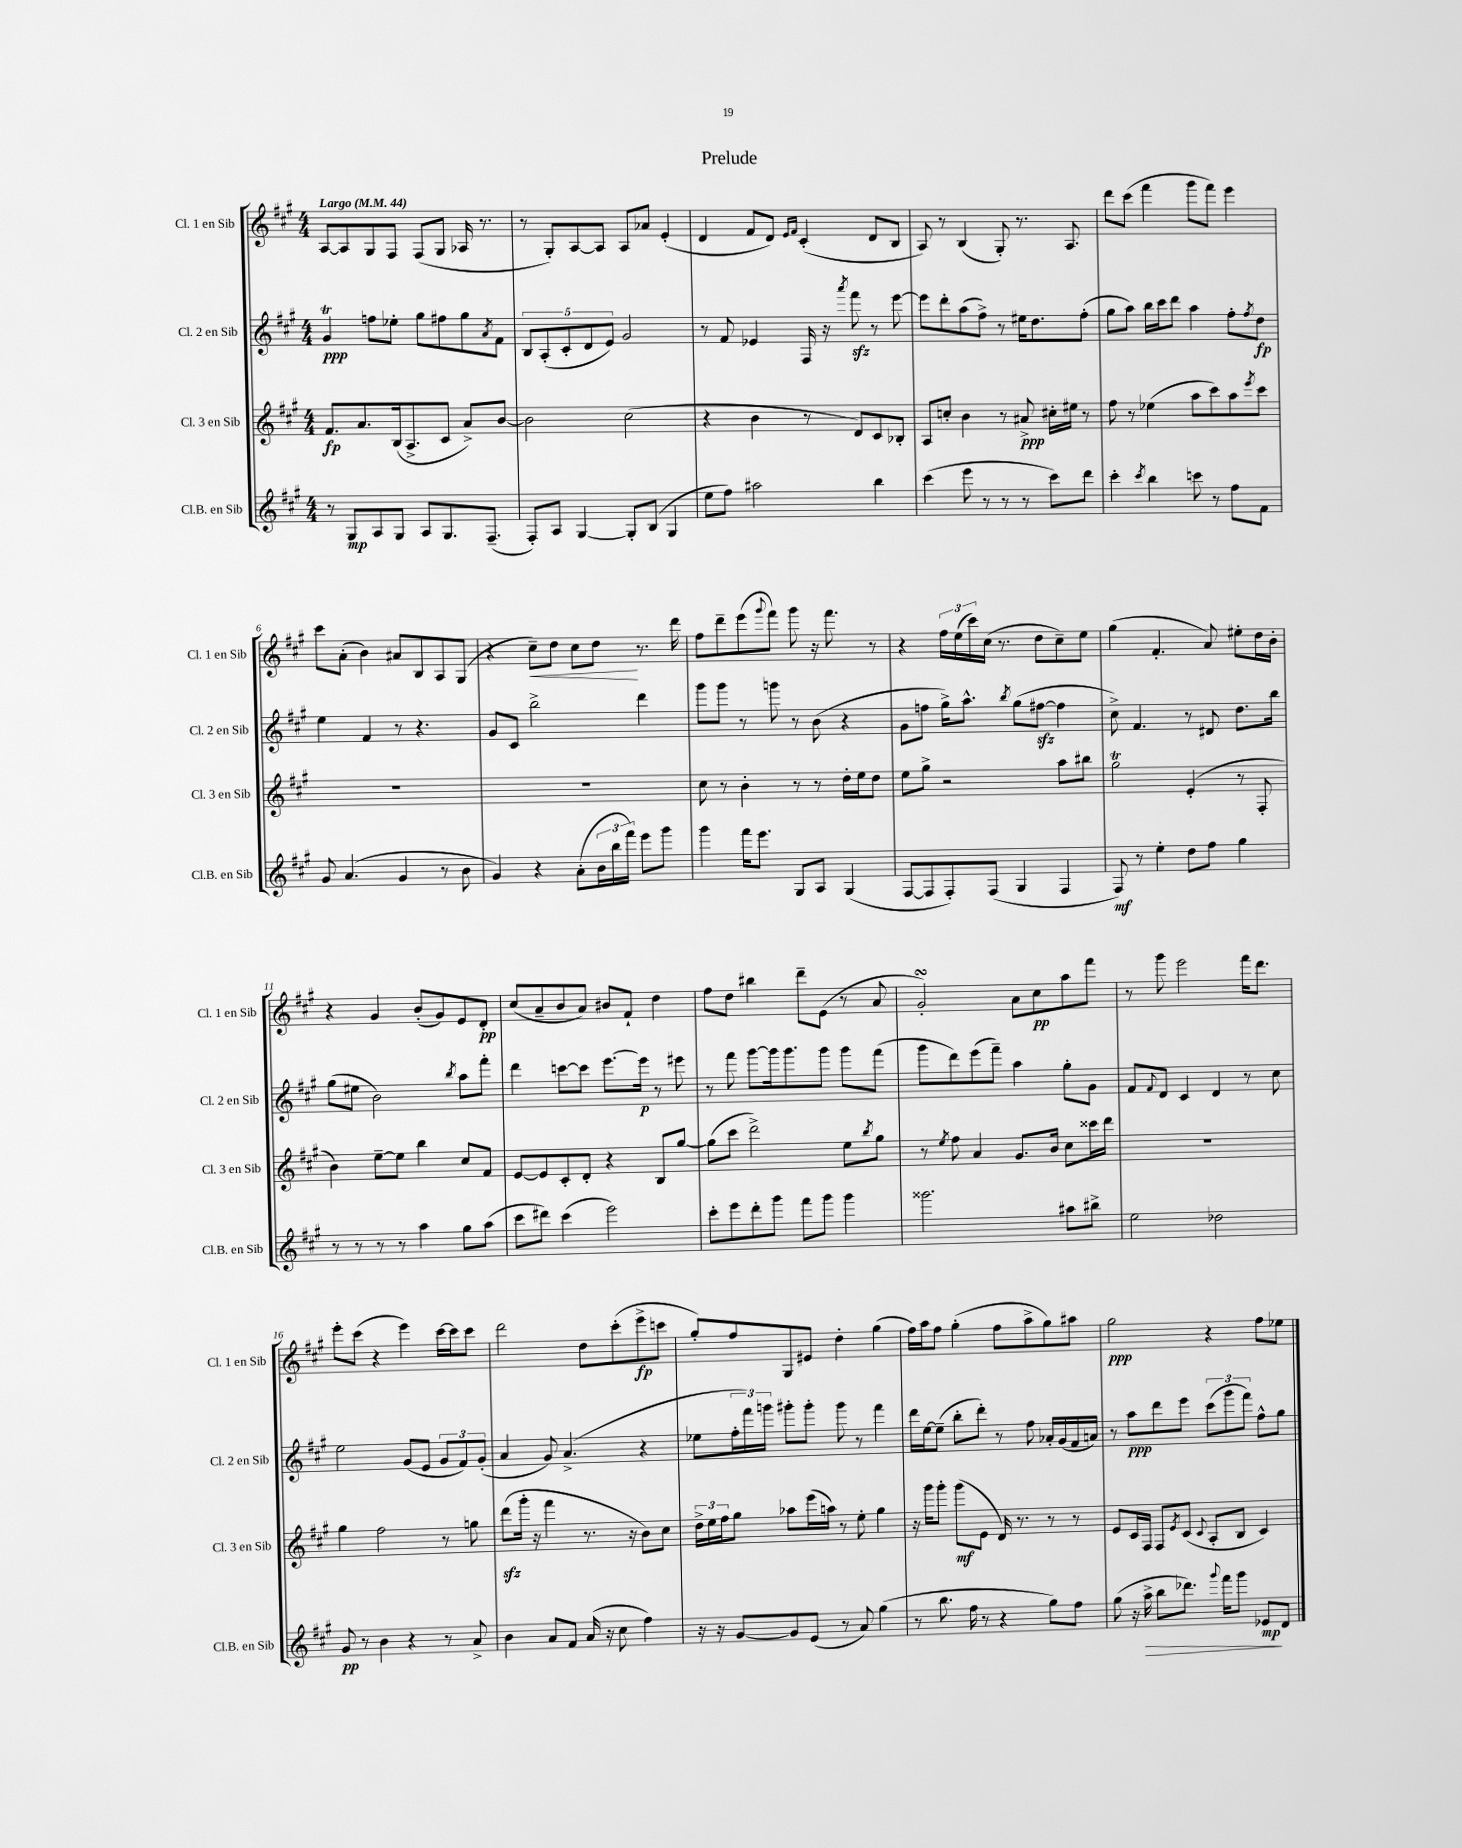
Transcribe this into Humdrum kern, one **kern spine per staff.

**kern	**dynam	**kern	**dynam	**kern	**dynam	**kern	**dynam
*part4	*part4	*part3	*part3	*part2	*part2	*part1	*part1
*staff4	*staff4	*staff3	*staff3	*staff2	*staff2	*staff1	*staff1
*I"Cl.B. en Sib	*	*I"Cl. 3 en Sib	*	*I"Cl. 2 en Sib	*	*I"Cl. 1 en Sib	*
*I'Cl.B. en Sib	*	*I'Cl. 3 en Sib	*	*I'Cl. 2 en Sib	*	*I'Cl. 1 en Sib	*
*clefG2	*	*clefG2	*	*clefG2	*	*clefG2	*
*k[f#c#g#]	*	*k[f#c#g#]	*	*k[f#c#g#]	*	*k[f#c#g#]	*
*M4/4	*	*M4/4	*	*M4/4	*	*M4/4	*
*MM44	*	*MM44	*	*MM44	*	*MM44	*
=1	=1	=1	=1	=1	=1	=1	=1
!	!	!	!	!	!	!LO:TX:a:B:t=Largo	!
8r	.	8.f#/L	fp	4g#t/	ppp	[8A/L	.
8G#/L	mp	.	.	.	.	8A/]	.
.	.	8.a/	.	.	.	.	.
8A/	.	.	.	8ffn\L	.	8G#/	.
8G#/J	.	(16B/k	.	8ee-X'\J	.	8F#/J	.
.	.	8.A^/	.	.	.	.	.
8A/L	.	.	.	8gg#\L	.	(8F#/L	.
8.G#/	.	8c#/J	.	8ff#X\	.	8G#/J	.
.	.	8a^/L)	.	8gg#\	.	16A-X/	.
(8.F#~/J	.	.	.	.	.	8.r	.
.	.	.	.	8qa/	.	.	.
.	.	[8b/J	.	8f#\J	.	.	.
=2	=2	=2	=2	=2	=2	=2	=2
8F#'/L)	.	2b\]	.	10B/L	.	8r	.
.	.	.	.	(10A'/	.	.	.
8A/J	.	.	.	.	.	8G#'/L)	.
.	.	.	.	10c#'/	.	.	.
[4G#/	.	.	.	.	.	[8A/	.
.	.	.	.	10d/	.	.	.
.	.	.	.	.	.	8A/J]	.
.	.	.	.	10e/J)	.	.	.
8G#'/L]	.	(2cc#\	.	2g#/	.	8A/L	.
(8B/J	.	.	.	.	.	8a-X/J	.
4G#/	.	.	.	.	.	(4e'/	.
=3	=3	=3	=3	=3	=3	=3	=3
8ee\L	.	4r	.	8r	.	4d/	.
8ff#\J)	.	.	.	8f#/	.	.	.
2aa#X\	.	4b\	.	4e-X/	.	8f#/L	.
.	.	.	.	.	.	8d/J)	.
.	.	.	.	.	.	16qqe/LL	.
.	.	.	.	.	.	16qqf#/JJ	.
.	.	8r	.	16F#/	.	(4c#'/	.
.	.	.	.	16r	.	.	.
.	.	.	.	8qaaa/	.	.	.
.	.	8d/L)	.	8fff#zz\	.	.	.
4bb\	.	8c#/	.	8r	.	8d/L	.
.	.	8B-X'/J	.	[8eee\	.	8B/J	.
=4	=4	=4	=4	=4	=4	=4	=4
(4ccc#\	.	8A/L	.	8eee\L]	.	8A/)	.
.	.	8ccn'/J	.	8ddd'\	.	8r	.
8eee\	.	4b\	.	(8aa\	.	(4B/	.
8r	.	.	.	8ff#^\J)	.	.	.
8r	.	8r	.	8r	.	8G#'/)	.
8r	.	8a#X^/	ppp	16ee#X\KL	.	8.r	.
.	.	.	.	8.dd\	.	.	.
8ccc#\L)	.	16cc#X'\LL	.	.	.	.	.
.	.	16ee#X\JJ	.	.	.	8.A/	.
8ddd\J	.	8r	.	(8ff#'\J	.	.	.
=5	=5	=5	=5	=5	=5	=5	=5
4ccc#'\	.	8ff#\	.	8gg#\L	.	8ddd\L	.
.	.	8r	.	8aa\J)	.	(8ccc#\J	.
8qccc#/	.	.	.	.	.	.	.
4bb\	.	(4ee-X\	.	16bb\LL	.	4fff#\	.
.	.	.	.	16ccc#\J	.	.	.
.	.	.	.	8ddd\J	.	.	.
8cccn\	.	8aa\L	.	4aa\	.	8ggg#\L	.
8r	.	8ccc#\)	.	.	.	8fff#\J)	.
8ff#\L	.	8aa\	.	8ff#'\L	.	4eee\	.
.	.	8qeee/	.	8qff#/	.	.	.
8f#\J	.	8ccc#\J	.	8dd\J	fp	.	.
!!LO:LB:g=z
=6	=6	=6	=6	=6	=6	=6	=6
8g#/	.	1r	.	4ee\	.	8ccc#\L	.
(4.a/	.	.	.	.	.	(8a'\J	.
.	.	.	.	4f#/	.	4b\)	.
4g#/	.	.	.	8r	.	8a#X/L	.
.	.	.	.	4.r	.	8B/	.
8r	.	.	.	.	.	8A/	.
8b\	.	.	.	.	.	(8G#/J	.
=7	=7	=7	=7	=7	=7	=7	=7
4g#/)	.	1r	.	8g#/L	.	4r	.
.	.	.	.	8c#/J	.	.	.
!	!	!	!	!	!	!	!LO:HP:b
4r	.	.	.	2bb^\	.	8cc#~\L)	<
.	.	.	.	.	.	8dd\J	.
(8a'\L	.	.	.	.	.	8cc#\L	.
24b\L	.	.	.	.	.	8dd\J	.
24bb\	.	.	.	.	.	.	.
24fff#\JJ)	.	.	.	.	.	.	.
8eee\L	.	.	.	4ddd\	.	8.r	[
8ggg#\J	.	.	.	.	.	.	.
.	.	.	.	.	.	16ddd\	.
=8	=8	=8	=8	=8	=8	=8	=8
4ggg#\	.	8cc#\	.	8ggg#\L	.	8ff#\L	.
.	.	8r	.	8ggg#\J	.	8ddd~\	.
16fff#\KL	.	4b'\	.	8r	.	(8eee\	.
8.eee\J	.	.	.	.	.	.	.
.	.	.	.	.	.	8qqggg#/	.
.	.	.	.	8gggn\	.	8fff#\J)	.
8G#/L	.	8r	.	8r	.	8ggg#\	.
8A/J	.	8r	.	(8b\	.	16r	.
.	.	.	.	.	.	8.fff#\	.
(4G#/	.	16dd'\LL	.	4r	.	.	.
.	.	16ee\J	.	.	.	.	.
.	.	8dd\J	.	.	.	8r	.
=9	=9	=9	=9	=9	=9	=9	=9
[8F#/L	.	8ee\L	.	8g#\L	.	4r	.
8F#/]	.	8gg#^\J	.	8ffn\J	.	.	.
8F#'/)	.	2r	.	16gg#^\KL)	.	24ff#\LL	.
.	.	.	.	.	.	(24ee\	.
.	.	.	.	8.aa^^\J	.	.	.
.	.	.	.	.	.	24ccc#\)	.
(8F#/J	.	.	.	.	.	(16cc#\JJ	.
.	.	.	.	.	.	8.r	.
.	.	.	.	8qbb/	.	.	.
4G#/	.	.	.	(8gg#\L	.	.	.
.	.	.	.	[8ff#Xzz\J	.	8dd\L	.
4F#/	.	8aa\L	.	4ff#\]	.	8cc#~\)	.
.	.	8bb#X\J	.	.	.	8ee\J	.
=10	=10	=10	=10	=10	=10	=10	=10
8F#/)	mf	2gg#t\	.	8cc#^\)	.	(4gg#\	.
8r	.	.	.	4.f#/	.	.	.
4ee'\	.	.	.	.	.	4.f#'/	.
8dd\L	.	(4e'/	.	8r	.	.	.
8ff#\J	.	.	.	8d#X/	.	8a/)	.
4gg#\	.	8r	.	8.dd\L	.	8ee#X'\L	.
.	.	8F#'/	.	.	.	16dd\L	.
.	.	.	.	16bb\Jk	.	16b'\JJ	.
!!LO:LB:g=z
=11	=11	=11	=11	=11	=11	=11	=11
8r	.	4b\)	.	(8gg#\L	.	4r	.
8r	.	.	.	8ee#X\J	.	.	.
8r	.	[8ee~\L	.	2b\)	.	4g#/	.
8r	.	8ee\J]	.	.	.	.	.
4aa\	.	4bb\	.	.	.	(8b'/L	.
.	.	.	.	.	.	8g#/)	.
.	.	.	.	8qbb/	.	.	.
8gg#\L	.	8cc#/L	.	8aa\L	.	8e/	.
(8aa\J	.	8f#/J	.	8fff#'\J	.	8d'/J	pp
=12	=12	=12	=12	=12	=12	=12	=12
8ccc#\L	.	[8e/L	.	4ddd\	.	(8cc#/L	.
8ddd#X\J)	.	8e/]	.	.	.	8a~/	.
(4ccc#\	.	8c#'/	.	[8cccn\L	.	8b/	.
.	.	8d'/J	.	8ccc\J]	.	8a/J)	.
2eee\)	.	4r	.	[8.eee\L	.	8b#X/L	.
.	.	.	.	.	.	8f#`/J	.
.	.	.	.	16eee\Jk]	p	.	.
.	.	8B/L	.	8r	.	4dd\	.
.	.	[8gg#/J	.	8eee#X\	.	.	.
=13	=13	=13	=13	=13	=13	=13	=13
8ccc#'\L	.	(8gg#\L]	.	8r	.	8ff#\L	.
8eee\	.	8ccc#\J	.	8fff#\	.	8dd\J	.
8ddd'\	.	2ddd^\)	.	[8ggg#\L	.	4bb#X\	.
8ggg#\J	.	.	.	16ggg#\k]	.	.	.
.	.	.	.	8.ggg#\	.	.	.
8fff#\L	.	.	.	.	.	8ddd~\L	.
8ggg#\J	.	.	.	8ggg#\J	.	(8e\J	.
4ggg#\	.	8ee\L	.	8ggg#\L	.	8r	.
.	.	8qbb/	.	.	.	.	.
.	.	8gg#\J	.	(8fff#\J	.	8a/	.
=14	=14	=14	=14	=14	=14	=14	=14
2.ggg##X\	.	8r	.	8ggg#\L	.	2g#sSsS'/)	.
.	.	8qee/	.	.	.	.	.
.	.	8ff#\	.	8ddd\)	.	.	.
.	.	4a/	.	(8eee\	.	.	.
.	.	.	.	8fff#~\J)	.	.	.
.	.	8.g#/L	.	4aa\	.	8a\L	.
.	.	.	.	.	.	8cc#\	pp
.	.	16b/Jk	.	.	.	.	.
8aa#X\L	.	8cc#\L	.	8gg#'\L	.	8aa\	.
8bb#X^\J	.	16ccc##X\L	.	8g#\J	.	8fff#\J	.
.	.	16ddd\JJ	.	.	.	.	.
=15	=15	=15	=15	=15	=15	=15	=15
2ee\	.	1r	.	8f#/L	.	8r	.
.	.	.	.	8qqf#/	.	.	.
.	.	.	.	8d/J	.	8ggg#\	.
.	.	.	.	4c#/	.	2eee\	.
2dd-X\	.	.	.	4d/	.	.	.
.	.	.	.	8r	.	16fff#\KL	.
.	.	.	.	.	.	8.ddd\J	.
.	.	.	.	8cc#\	.	.	.
!!LO:LB:g=z
=16	=16	=16	=16	=16	=16	=16	=16
8g#/	pp	4gg#\	.	2ee\	.	8eee'\L	.
8r	.	.	.	.	.	(8ccc#\J	.
4b\	.	2ff#\	.	.	.	4r	.
4r	.	.	.	(8g#/L	.	4eee\)	.
.	.	.	.	8e/J	.	.	.
8r	.	8r	.	12g#/L	.	[16ccc#\LL	.
.	.	.	.	.	.	16ccc#\J]	.
.	.	.	.	12f#/)	.	.	.
8a^/	.	8ggn\	.	.	.	8ccc#\J	.
.	.	.	.	(12g#'/J	.	.	.
=17	=17	=17	=17	=17	=17	=17	=17
4b\	.	(8dddzz\L	.	4a/	.	2ddd\	.
.	.	16ggg#'\Jk	.	.	.	.	.
.	.	16r	.	.	.	.	.
8a/L	.	4fff#\	.	8g#/)	.	.	.
8f#/J	.	.	.	(4.a^/	.	.	.
(16a/	.	8.r	.	.	.	8dd\L	.
16r	.	.	.	.	.	.	.
8cc#\	.	.	.	.	.	(8ccc#'\	.
.	.	16r	.	.	.	.	.
4ff#\)	.	8b\L)	.	4r	.	8eee^\	fp
.	.	8cc#\J	.	.	.	8cccn\J	.
=18	=18	=18	=18	=18	=18	=18	=18
16r	.	24dd^\LL	.	8ee-X\L	.	8gg#'/L)	.
.	.	24ee\	.	.	.	.	.
16r	.	.	.	.	.	.	.
.	.	24ff#\J	.	.	.	.	.
[8g#/L	.	8gg#\J	.	24ff#'\L	.	8ff#/	.
.	.	.	.	24fff#\)	.	.	.
.	.	.	.	24gggn\JJ	.	.	.
8g#/]	.	8aa-X\L	.	8ggg#X'\L	.	8G#/	.
(8e/J	.	(16eee\L	.	8ggg#'\J	.	8e#X/J	.
.	.	16aan\JJ)	.	.	.	.	.
8r	.	8r	.	8ggg#\	.	4dd'\	.
8a/)	.	8ee'\	.	8r	.	.	.
(4gg#\	.	4gg#\	.	4fff#\	.	(4gg#\	.
=19	=19	=19	=19	=19	=19	=19	=19
8r	.	16r	.	16ddd\LL	.	16ff#\LL)	.
.	.	16ggg#\KL	.	[16ee\J	.	16aa\J	.
8.bb\	.	8ggg#'\J	.	(8ee~\J]	.	8ff#\J	.
.	.	(8ggg#\L	mf	8bb'\L	.	(4gg#'\	.
16ff#\	.	.	.	.	.	.	.
8r	.	8e\J	.	8ddd'\J)	.	.	.
4r	.	16d/)	.	8r	.	8ff#\L	.
.	.	8.r	.	.	.	.	.
.	.	.	.	8ff#\	.	8aa^\	.
8gg#\L)	.	8r	.	16a-X'/LL	.	8gg#\)	.
.	.	.	.	(16g#/	.	.	.
8ff#\J	.	8r	.	16f#/	.	8aa#X\J	.
.	.	.	.	16an/JJ)	.	.	.
=20	=20	=20	=20	=20	=20	=20	=20
(8gg#\	.	8e/L	.	8r	.	2gg#\	ppp
16r	.	16c#/L	.	8aa\L	ppp	.	.
!	!LO:HP:b	!	!	!	!	!	!
16aa^\	>	16F#/JJ	.	.	.	.	.
8bb\L	.	8F#/L	.	8ddd\	.	.	.
.	.	8qe/	.	.	.	.	.
8.ddd-X\J)	.	(8c#/J	.	8eee\J	.	.	.
.	.	8qqc#/	.	.	.	.	.
.	.	8A'/L	.	(12ccc#\L	.	4r	.
8qqggg#/	.	.	.	.	.	.	.
16fff#\KL	.	.	.	.	.	.	.
.	.	.	.	12ggg#\	.	.	.
8ggg#\J	.	8B/J	.	.	.	.	.
.	.	.	.	12fff#\J)	.	.	.
8e-X/L	mp	4c#/)	.	8ff#^^\L	.	8ff#\L	.
8d/J	]	.	.	8gg#\J	.	8ee-X\J	.
==	==	==	==	==	==	==	==
*-	*-	*-	*-	*-	*-	*-	*-
